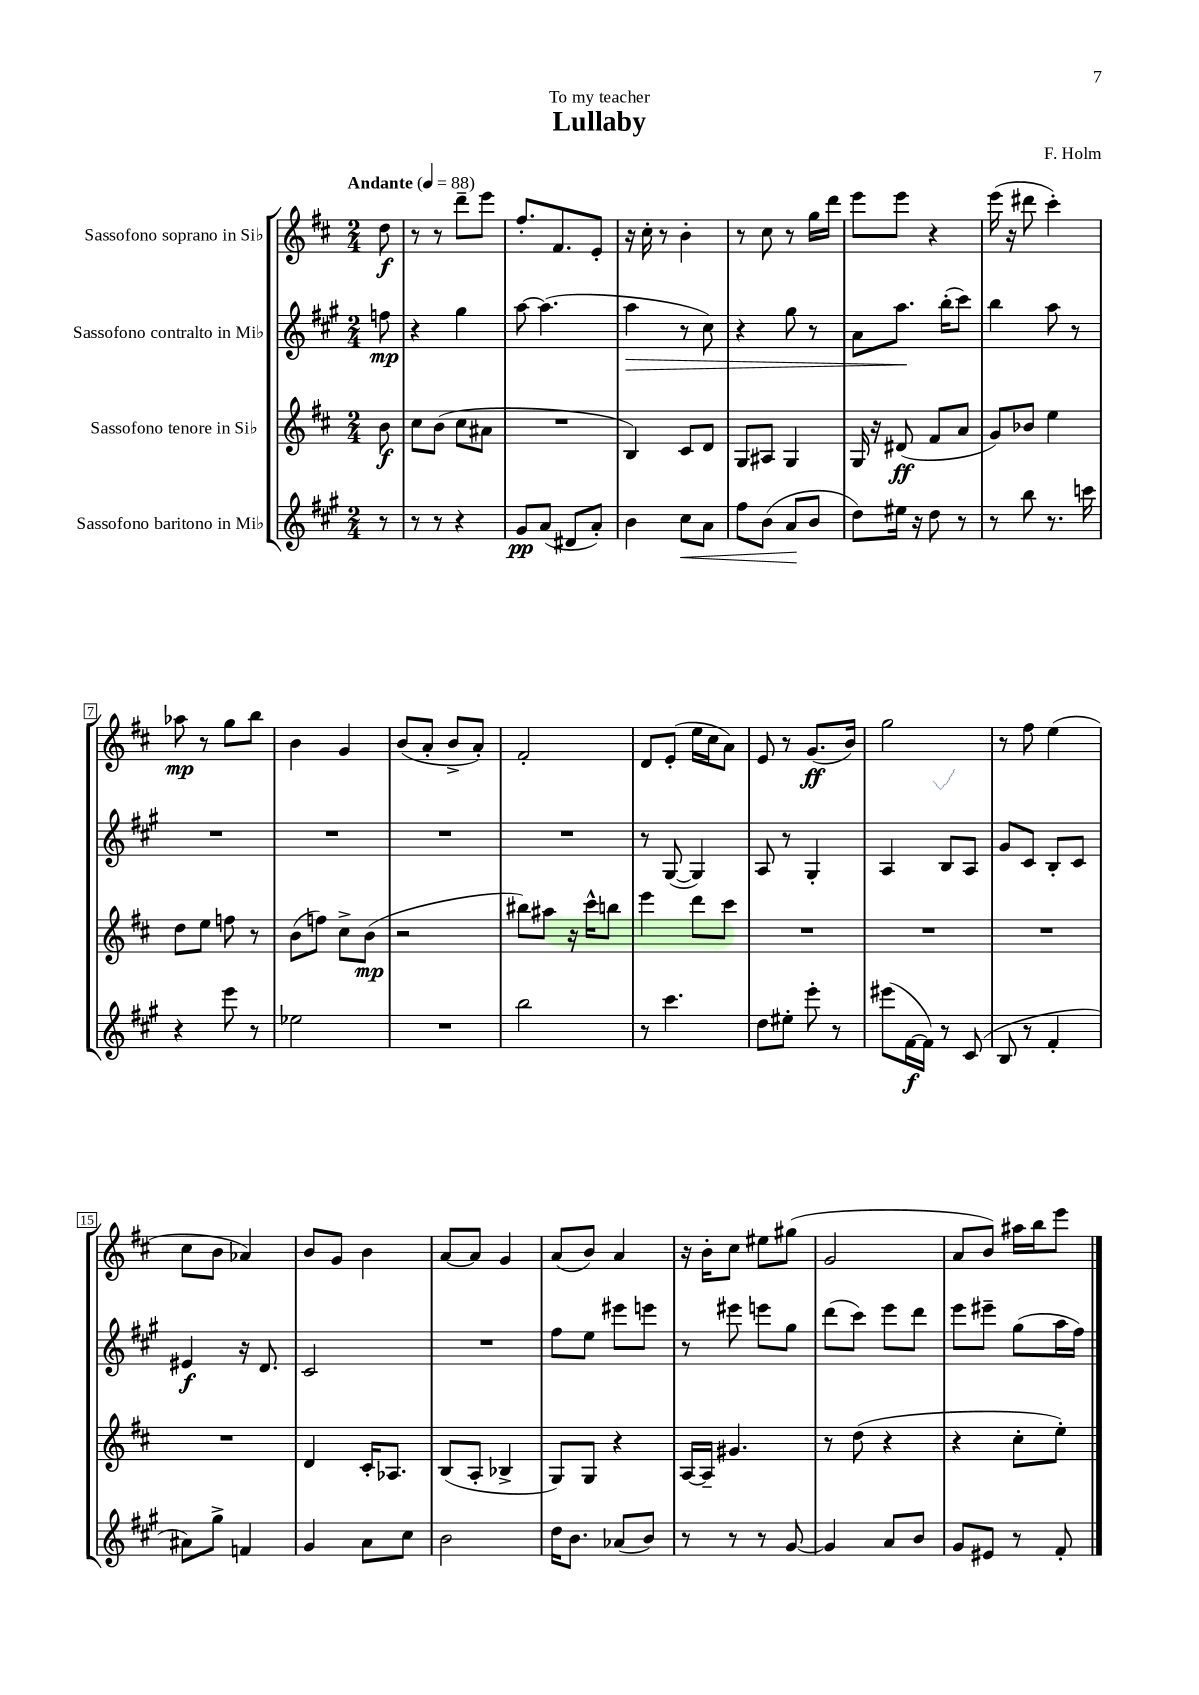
\header { title = "Lullaby" composer = "F. Holm" dedication = "To my teacher" }
<<
\new StaffGroup <<
\new Staff = "s0" \with { instrumentName = "Sassofono soprano in Sib" } {
    \clef treble \key d \major \numericTimeSignature \time 2/4 \partial 8 \tempo "Andante" 4 = 88
    d''8\f |
    r8 r8 d'''8-- e'''8 |
    fis''8.-. fis'8. e'8-. |
    r16 cis''16-. r8 b'4-. |
    r8 cis''8 r8 g''16 d'''16 |
    e'''8 e'''8 r4 |
    e'''16( r16 dis'''8 cis'''4-.) |
    aes''8\mp r8 g''8 b''8 |
    b'4 g'4 |
    b'8( a'8-. b'8-> a'8-.) |
    fis'2-. |
    d'8 e'8-.( e''16 cis''16 a'8) |
    e'8 r8 g'8.\ff( b'16) |
    g''2 |
    r8 fis''8 e''4( |
    cis''8 b'8 aes'4) |
    b'8 g'8 b'4 |
    a'8~ a'8 g'4 |
    a'8( b'8) a'4 |
    r16 b'16-. cis''8 eis''8 gis''8( |
    g'2 |
    a'8 b'8) ais''16 b''16 e'''8 \bar "|." |
}
\new Staff = "s1" \with { instrumentName = "Sassofono contralto in Mib" } {
    \clef treble \key a \major \numericTimeSignature \time 2/4 \partial 8
    f''8\mp |
    r4 gis''4 |
    a''8~ a''4.( |
    a''4\> r8 cis''8) |
    r4 gis''8 r8 |
    a'8 a''8.\! b''16-.( cis'''8) |
    b''4 a''8 r8 |
    R2 |
    R2 |
    R2 |
    R2 |
    r8 gis8~( gis4) |
    a8 r8 gis4-. |
    a4 b8 a8 |
    gis'8 cis'8 b8-. cis'8 |
    eis'4\f r16 d'8. |
    cis'2 |
    R2 |
    fis''8 e''8 eis'''8 e'''8 |
    r8 eis'''8 e'''8 gis''8 |
    d'''8( cis'''8) e'''8 d'''8 |
    e'''8 eis'''8-- gis''8( a''16 fis''16) \bar "|." |
}
\new Staff = "s2" \with { instrumentName = "Sassofono tenore in Sib" } {
    \clef treble \key d \major \numericTimeSignature \time 2/4 \partial 8
    b'8\f |
    cis''8 b'8( cis''8 ais'8 |
    R2 |
    b4) cis'8 d'8 |
    g8 ais8 g4 |
    g16 r16 dis'8\ff( fis'8 a'8 |
    g'8) bes'8 e''4 |
    d''8 e''8 f''8 r8 |
    b'8( f''8) cis''8-> b'8\mp( |
    r2 |
    bis''8) ais''8 r16 cis'''16-^ b''8 |
    e'''4 d'''8 cis'''8 |
    R2 |
    R2 |
    R2 |
    R2 |
    d'4 cis'16-. aes8. |
    b8( a8-. bes4-> |
    g8) g8 r4 |
    a16~ a16-- gis'4. |
    r8 d''8( r4 |
    r4 cis''8-. e''8-.) \bar "|." |
}
\new Staff = "s3" \with { instrumentName = "Sassofono baritono in Mib" } {
    \clef treble \key a \major \numericTimeSignature \time 2/4 \partial 8
    r8 |
    r8 r8 r4 |
    gis'8\pp a'8( dis'8 a'8-.) |
    b'4 cis''8\< a'8 |
    fis''8 b'8( a'8\! b'8 |
    d''8) eis''16 r16 d''8 r8 |
    r8 b''8 r8. c'''16 |
    r4 e'''8 r8 |
    ees''2 |
    R2 |
    b''2 |
    r8 cis'''4. |
    d''8 eis''8-. e'''8-. r8 |
    eis'''8( fis'16~\f fis'16) r8 cis'8( |
    b8 r8 fis'4-. |
    ais'8) gis''8-> f'4 |
    gis'4 a'8 cis''8 |
    b'2 |
    d''16 b'8. aes'8( b'8) |
    r8 r8 r8 gis'8~ |
    gis'4 a'8 b'8 |
    gis'8 eis'8 r8 fis'8-. \bar "|." |
}
>>
>>
\layout { \context { \Score \override BarNumber.stencil = #(make-stencil-boxer 0.1 0.3 ly:text-interface::print) } }
